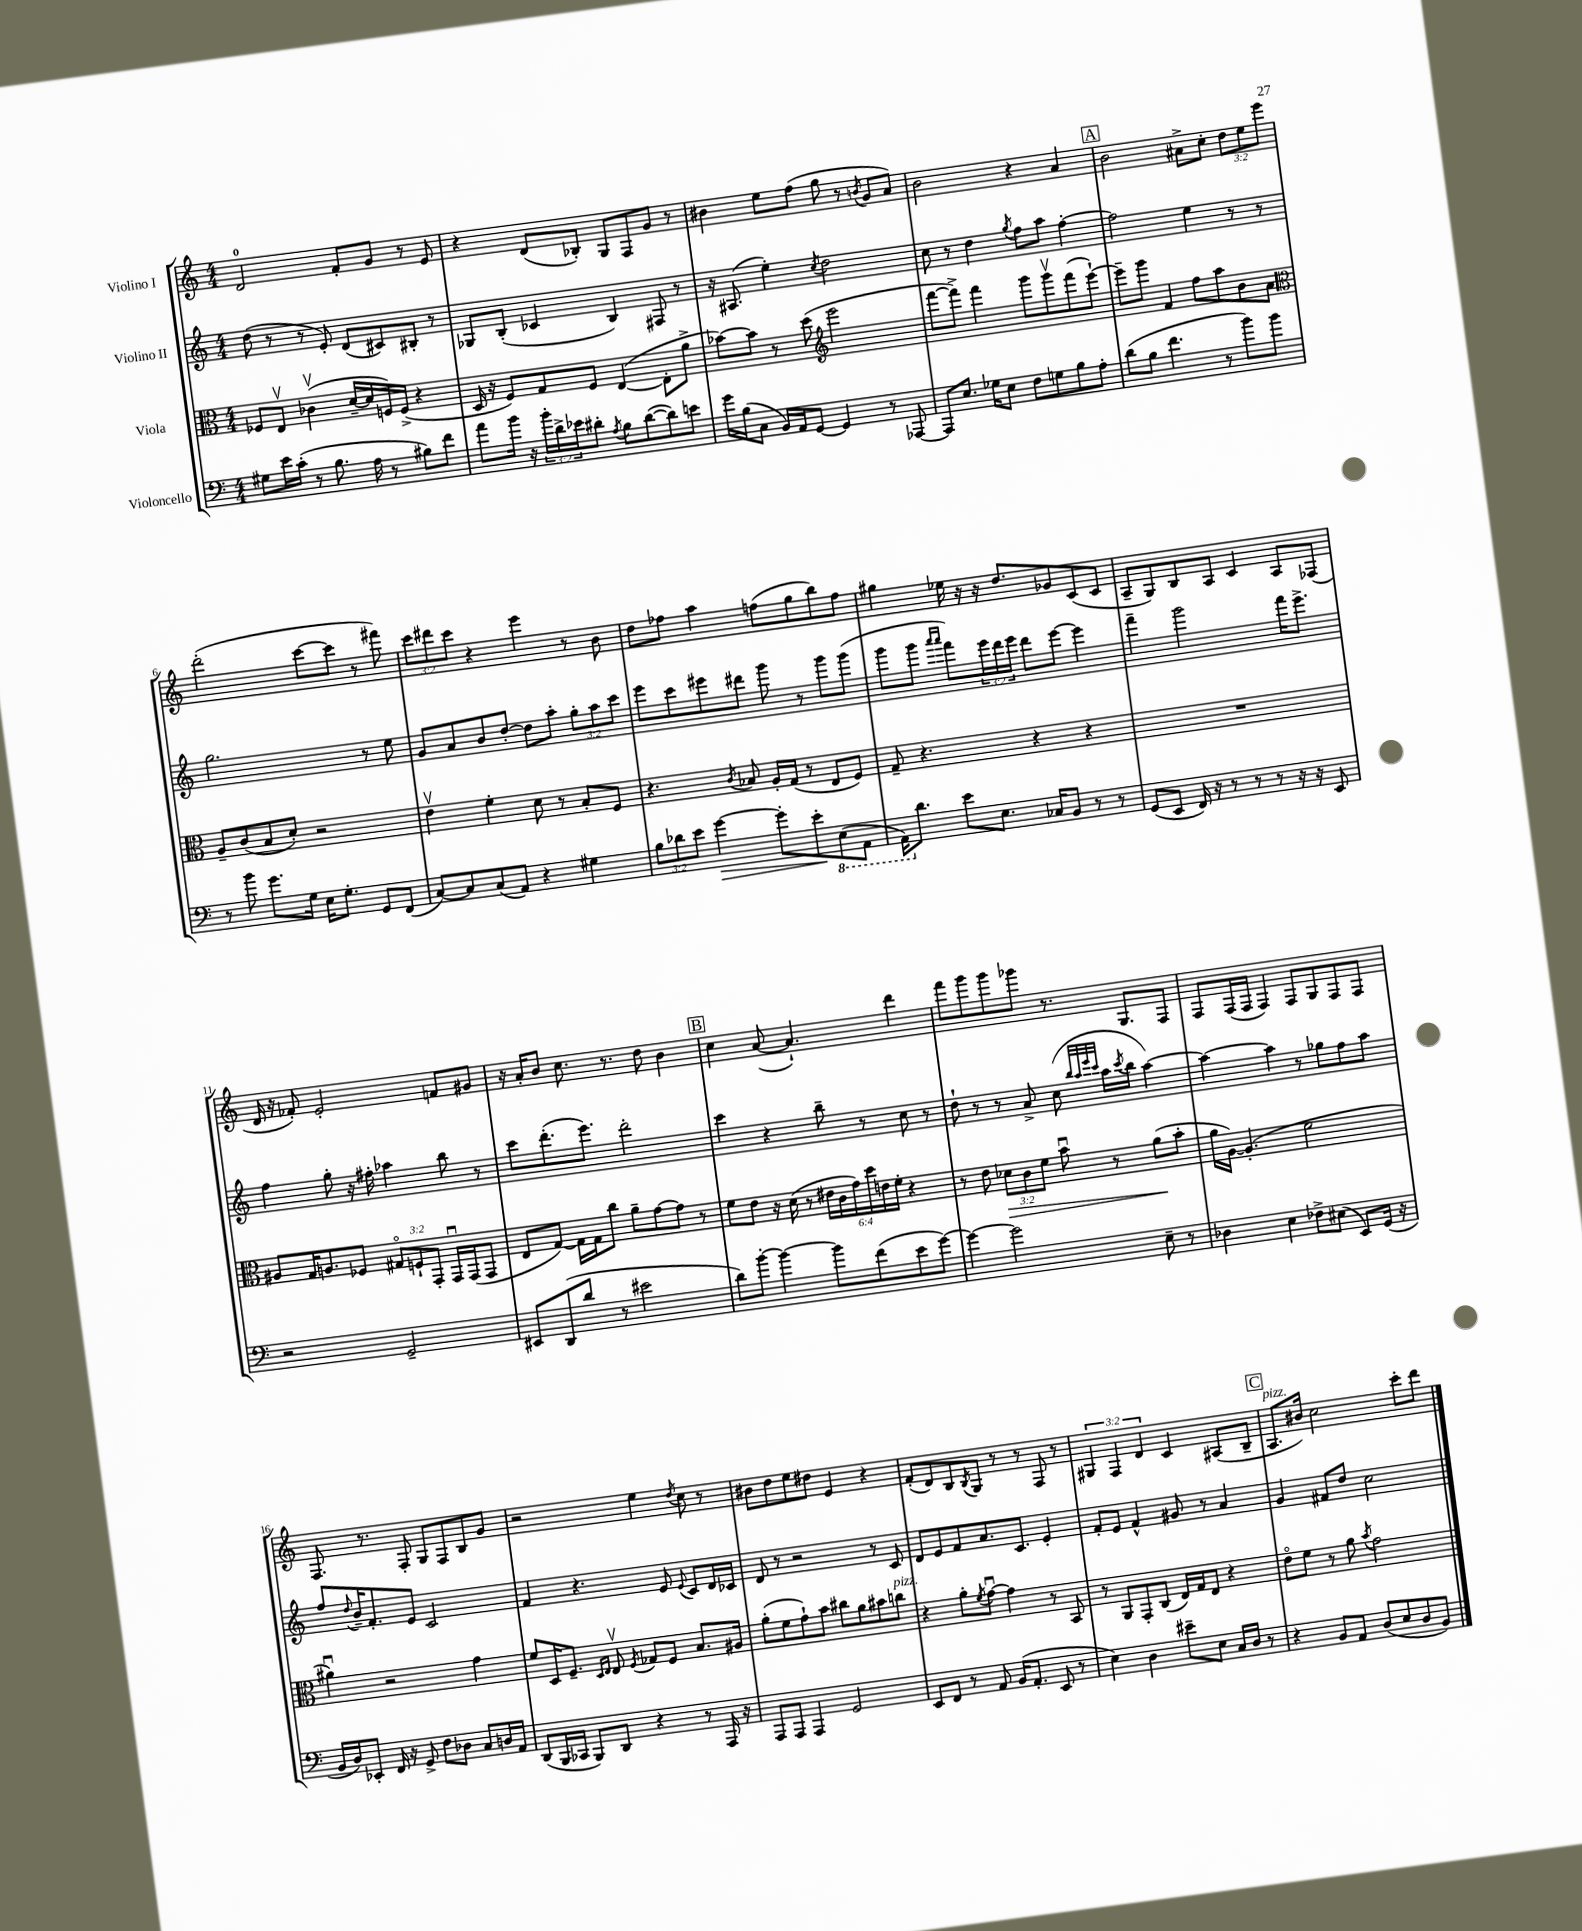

**kern	**kern	**kern	**kern
*staff4	*staff3	*staff2	*staff1
*clefF4	*clefC3	*clefG2	*clefG2
*k[]	*k[]	*k[]	*k[]
*M4/4	*M4/4	*M4/4	*M4/4
8G#	8F-	(8dd	2d
16e	8Ev	8r	.
(16c'	.	.	.
8r	(4c-v	8r	.
8.B	.	8e')	.
.	[16d~	(8d	8f'
16A	16d]	.	.
8r	16F)	8c#)	8g
.	(16F^	.	.
8B#)	4r	8B#'	8r
8f	.	8r	8e
=	=	=	=
8a	16D	8G-	4r
.	16r	.	.
16b	8F)	(8B'	.
16r	.	.	.
24b'	8G	4c-	(8d
24d^	.	.	.
24e-	.	.	.
8d#'	8F	.	8B-')
8qA	.	.	.
8B	([4E	4B)	8G
([8d#	.	.	8F
8d#])	8E']	8F#	8g
8e	8a^	8r	8r
=	=	=	=
16g	[8b-)	16r	4b#
(16B	.	(8.A#	.
8C	8b-]	.	.
16BB)	8r	4ee')	8ee
16AA	.	.	.
[8GG	(8dd	.	(8ff
*	*clefG2	*	*
.	.	8qcc	.
4GG]	2eee	2dd	8gg
.	.	.	8r
.	.	.	8qb
8r	.	.	8g
[8AAA-	.	.	8a)
=	=	=	=
8AAA-]	[8fff	8cc	2b
8.E	8fff^])	8r	.
.	4fff	4dd	.
16G-	.	.	.
8E	.	.	.
.	.	8qgg	.
8F	8ggg	8ff	4r
8G	8gggv	8aa	.
8B	(8fff	[4ff'	4a
8A'	[8eee`)	.	.
=	=	=	=
(8d	8eee~]	2ff]	2b
8B	8ggg	.	.
4.f	4f	.	.
.	8ff	4ee	8a#^
8r	8aa	.	8cc'
8b)	8b	8r	12dd
.	.	.	12ee
8b	8a	8r	.
.	.	.	12eee
=	=	=	=
*	*clefC3	*	*
8r	8A~	2.gg	(2ddd'
8b	(8c	.	.
8.g	8B	.	.
.	8d')	.	.
16G	.	.	.
16E	2r	.	[8ccc
8.G'	.	.	.
.	.	.	8ccc]
8GG	.	8r	8r
(8FF	.	8ee	8fff#)
=	=	=	=
[8C)	4ev	8g	12ccc
.	.	.	12ddd#
8C]	.	8a	.
.	.	.	12ccc
(8C	4f'	8b	4r
8AA)	.	[8dd'	.
4r	8d	8dd]	4eee
.	8r	8aa'	.
4G#	8B'	12gg'	8r
.	.	12aa	.
.	8F	.	8b
.	.	12ccc	.
=	=	=	=
12B	4.r	8eee	8dd
12d-	.	.	.
.	.	8ccc	8ff-
12e	.	.	.
[4g	.	8eee#	4aa
.	8qc	.	.
.	8B-	8ddd#	.
8g']	16A'	8ggg	(8ff
.	(16G	.	.
8e'	8r	8r	8gg
(8EE	8E	8ggg	8bb)
8AAA	8F)	(8ggg	8ff
=	=	=	=
16AAA)	8G~	8ggg	4gg#
8.d	.	.	.
.	4.r	8ggg	.
.	.	16qqaaa	.
.	.	16qqaaa	.
8e	.	8fff)	16ee-
.	.	.	16r
8.E	.	24eee	16r
.	.	24ddd	.
.	.	.	8.dd
.	.	24eee	.
.	4r	8ddd	.
16C-	.	.	.
8BB	.	[8eee	8g-
8r	4r	4eee]	(8c
8r	.	.	8c
=	=	=	=
(8GG	1r	4fff~	8A~
8EE	.	.	8G)
16FF)	.	2ggg	8B
16r	.	.	.
8r	.	.	8A
8r	.	.	4c
8r	.	.	.
16r	.	16fff	8A
16r	.	8.eee^	.
8EE	.	.	(8F-
=	=	=	=
2r	8A#	4ff	16d
.	.	.	16r
.	16G	.	8f-')
.	8.A	.	.
.	.	8gg'	2e'
.	8F-	16r	.
.	.	16ff#'	.
2GG~	12G#o	4aa-	.
.	12F`	.	.
.	12GG'	.	.
.	16GGu	8bb	8f
.	(16GG	.	.
.	8GG	8r	8g#
=	=	=	=
8EE#	8E	8ccc	16r
.	.	.	16a'
(8DD	[8G)	(8.ddd'	8b
8d	16G]	.	8.cc
.	16G	8.eee)	.
8r	8cc	.	.
.	.	.	8.r
2e#	8a~	2ddd'	.
.	[8g	.	8dd
.	8g]	.	4b
.	8r	.	.
=	=	=	=
8d)	8f	4ccc	4cc
[8b'	8e	.	.
4b_	16r	4r	([8a
.	(16d	.	.
.	8r	.	4.a`])
8b]	24e#	8bb~	.
.	24c	.	.
.	24g)	.	.
(8f	24dd	8r	.
.	24e	.	.
.	24f'	.	.
8e	4r	8cc	4ddd
[8g)	.	8r	.
=	=	=	=
4g_	8r	8dd`	8fff
.	8e	8r	8ggg
2g]	12d-	8r	8ggg
.	12c	.	.
.	.	8a^	8ggg-
.	12f	.	.
.	8bu	(8cc	8.r
.	.	32qqbb	.
.	.	32qqaa	.
.	.	32qqeee	.
.	.	32qqccc	.
.	8r	16aa	.
.	.	8qccc	.
.	.	16bb	8.G
8E~	(8a	[4aa)	.
8r	8b'	.	8F
=	=	=	=
4D-	16a	4aa_	8F
.	[16A)	.	.
.	(4.A']	.	(16F
.	.	.	16F
4E	.	4aa]	4F)
8F-^	2f	8r	8F
(8E#	.	8gg-	8G
8EE)	.	8ff	8F
(16GG	.	8aa	8F
16r	.	.	.
=	=	=	=
16BB	4a#u)	8ff	8.F
16D)	.	.	.
.	.	8qqdd	.
8EE-'	.	16b~	.
.	.	8.f'	8.r
16FF	2r	.	.
16r	.	.	.
8GG^	.	8e	8F'
8F	.	2c	8G
8D-	.	.	8F
8C	4g	.	8B
16D	.	.	8g
16AA	.	.	.
=	=	=	=
(8DD	8f	4f	2r
16BBB	16D	.	.
16CC-	8.F~	.	.
8BBB)	.	4.r	.
.	16qqD	.	.
.	16qqE	.	.
8DD	8Ev	.	.
.	8qF	.	.
4r	8G-	.	4ee
.	8F	8e	.
.	.	8qqe	8qdd
8r	8.B	8c	8cc
16AAA	.	16d	8r
16r	16A#	16c-	.
=	=	=	=
8AAA	(8a'	8d	8b#
8AAA	8f	8r	8dd
4AAA	8g`)	2r	8ee
.	8b	.	8dd#
2GG	8cc#	.	4e
.	8a	.	.
.	8b#	8r	4r
.	8cc	8c	.
=	=	=	=
8EE	4r	8d	(8f'
8FF	.	8e	8d)
8r	8a'	8f	8B
.	8qf	.	8qB
8AA	[8gu	8.a	8G
(16BB	4g]	.	8r
8.AA'	.	8.c	.
.	.	.	8r
8EE	8r	4e'	8F
8r	8BB	.	8r
=	=	=	=
4E)	8r	8f'	6G#
.	8AA	8e	.
.	.	.	6F
4D	8GG'	4f^^	.
.	.	.	6d
.	(8C	.	.
8e#~	16E)	8g#	4c
.	16G	.	.
8E	8E	8r	.
16C	4r	4a	(8A#
16D	.	.	.
8r	.	.	8B~
=	=	=	=
4r	8eo	4g	8.A
.	8f	.	.
.	.	.	16b#)
8BB	8r	8f#	2cc
8AA	8a	8dd	.
.	8qb	.	.
(8D	2g	2cc	.
8E	.	.	.
8D	.	.	8ccc'
8BB)	.	.	8ddd
==	==	==	==
*-	*-	*-	*-
